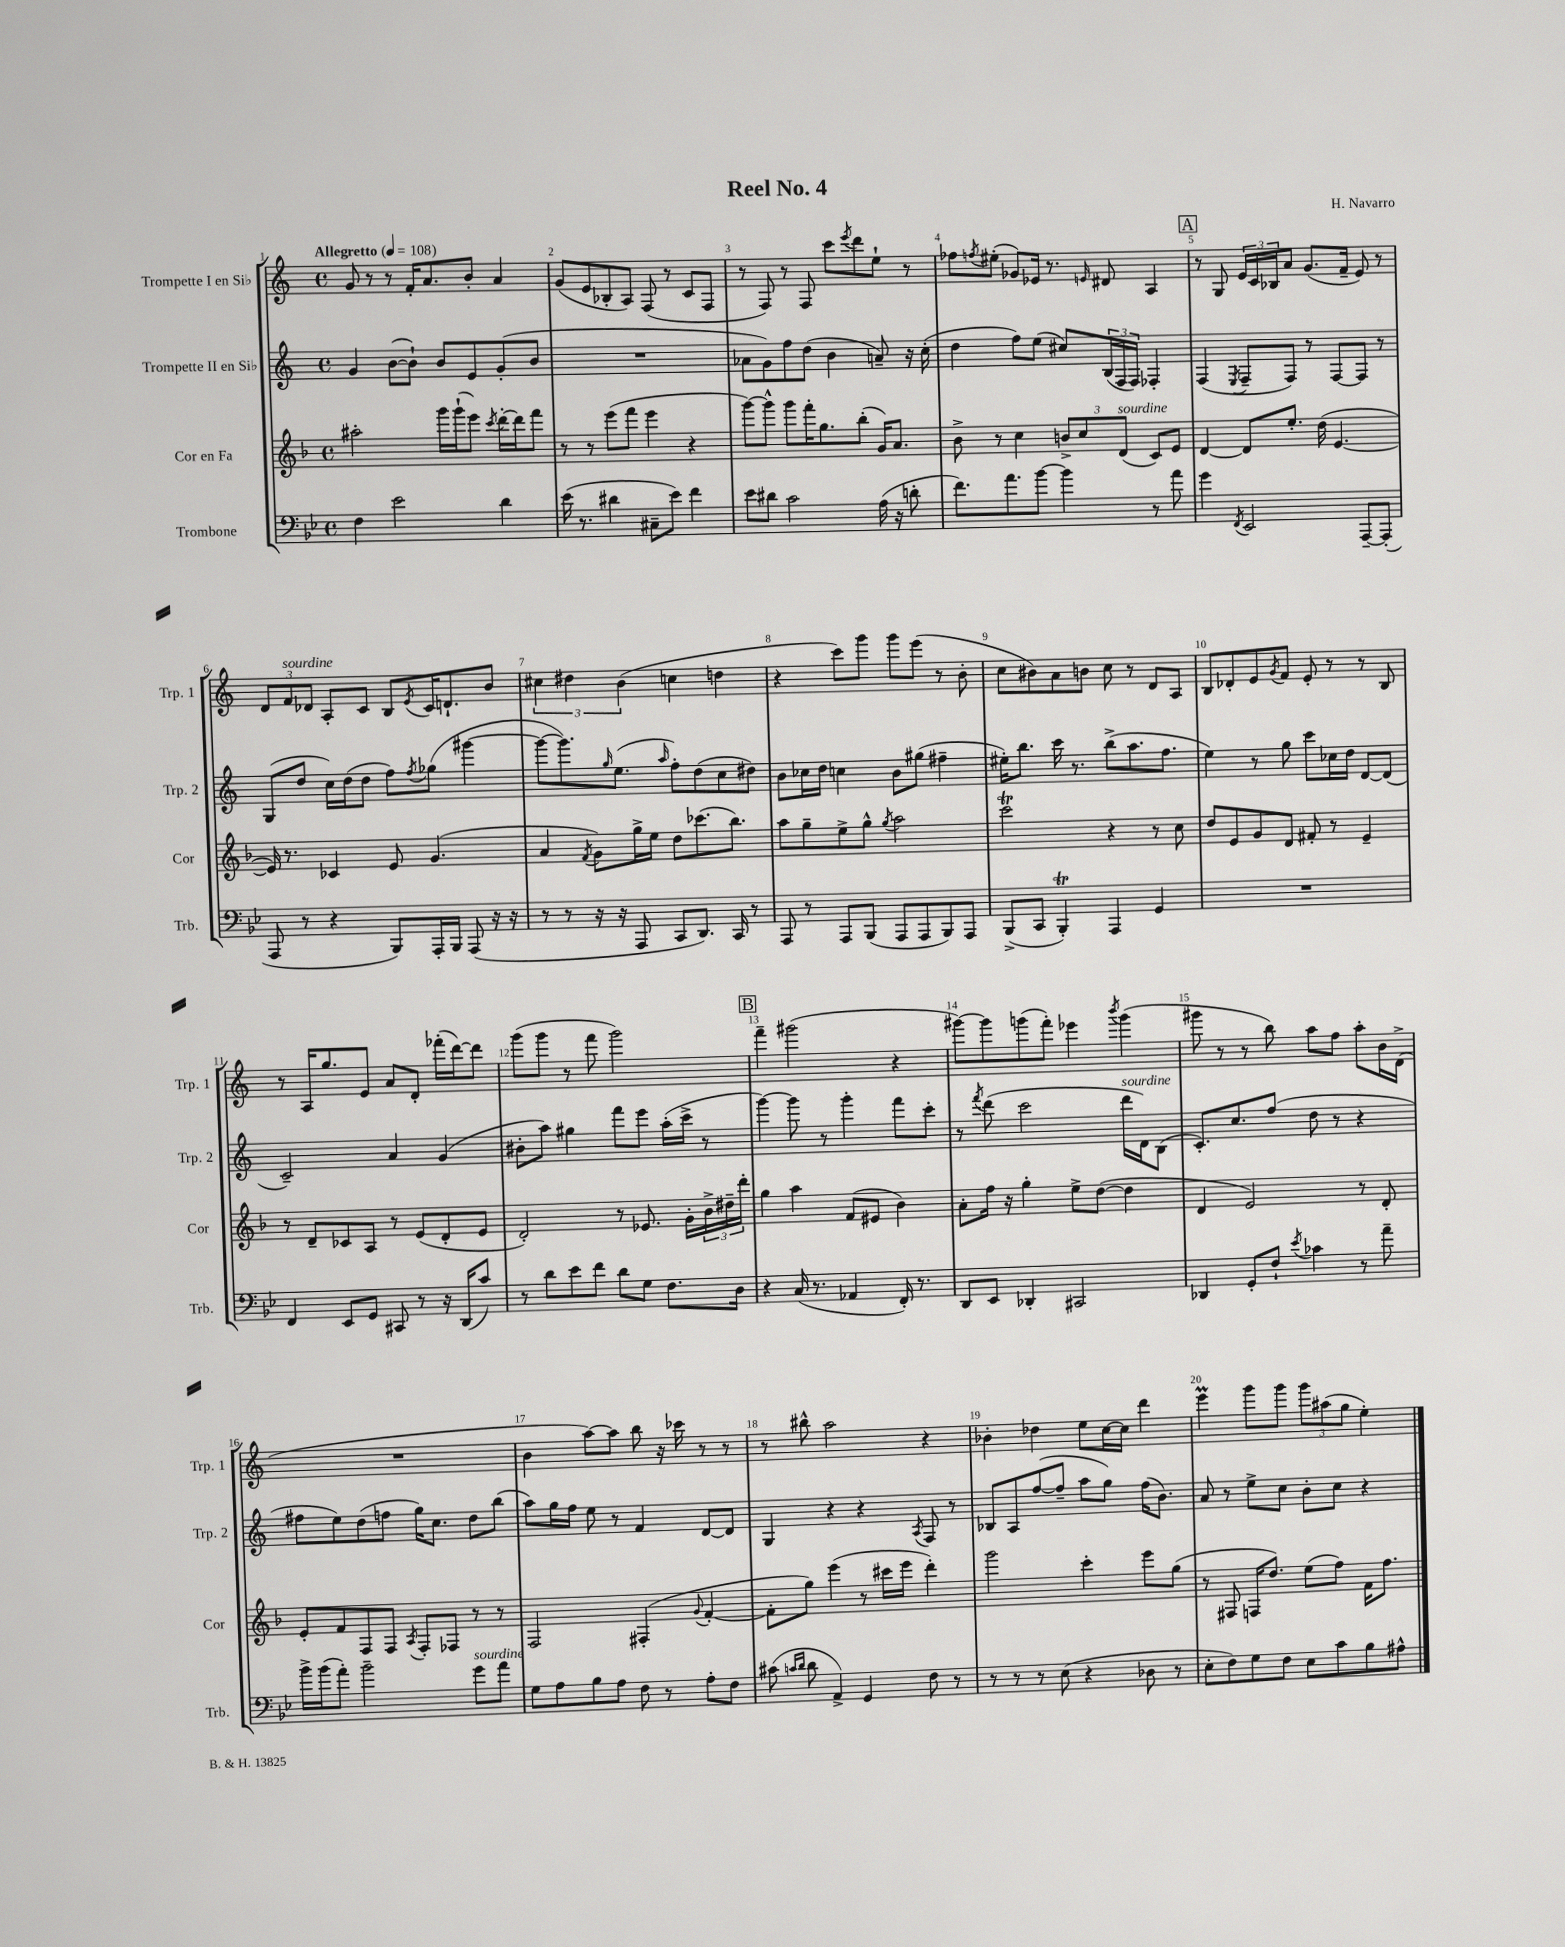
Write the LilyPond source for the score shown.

\header { title = "Reel No. 4" composer = "H. Navarro" }
<<
\new StaffGroup <<
\new Staff = "s0" \with { instrumentName = "Trompette I en Sib" shortInstrumentName = "Trp. 1" } {
    \clef treble \key c \major \defaultTimeSignature \time 4/4 \tempo "Allegretto" 4 = 108
    g'8 r8 r8 f'16-. a'8. b'8-. a'4 |
    g'8( e'8 bes8-. a8) f8( r8 c'8 f8 |
    r8 f8) r8 f8 c'''8 \acciaccatura { e'''8 } d'''8 e''8-! r8 |
    fes''8 \acciaccatura { f''8 } eis''8-.( ges'8) ees'16 r8. \grace { e'16 } dis'8 a4 |
    \mark \markup { \box "A" } r8 g8 \tuplet 3/2 { e'16 c'16 bes16 } a'8 g'8.( f'16-- e'8) r8 |
    \tuplet 3/2 { d'8 f'8^\markup { \italic "sourdine" } des'8 } a8-. c'8 b8 \acciaccatura { e'8 } c'16 d'8.-! b'8 |
    \tuplet 3/2 { cis''4 dis''4 b'4( } c''4 d''4 |
    r4 c'''8) g'''8 g'''8 e'''8( r8 b'8-. |
    c''8 bis'8) a'8 b'8 c''8 r8 d'8 a8 |
    b8 des'8-. e'8 \acciaccatura { g'8 } f'8 e'8-. r8 r8 b8 |
    r8 a16 g''8. e'8 a'8 d'8-. fes'''16-.( d'''16~) d'''8 |
    g'''8( g'''8 r8 f'''8 g'''2) |
    \mark \markup { \box "B" } f'''4-- gis'''2( r4 |
    gis'''8~) gis'''8 g'''8( f'''8-.) ees'''4 \acciaccatura { b'''8 } g'''4( |
    gis'''8 r8 r8 b''8) a''8 f''8 a''8-. b'16 d'16->( |
    R1 |
    b'4 a''8~) a''8 b''8 r16 ces'''16 r8 r8 |
    r8 bis''8-^ a''2 r4 |
    bes'4-. des''4 e''8 c''16~ c''16 d'''4 |
    e'''4\prall g'''8 g'''8 \tuplet 3/2 { g'''8 ais''8( g''8 } e''4-.) \bar "|." |
}
\new Staff = "s1" \with { instrumentName = "Trompette II en Sib" shortInstrumentName = "Trp. 2" } {
    \clef treble \key c \major \defaultTimeSignature \time 4/4
    g'4 b'8~( b'8-!) b'8 e'8 g'8-.( b'8 |
    R1 |
    aes'8 g'8) f''8 d''8( b'4 a'8--) r16 c''16-.( |
    d''4 f''8) e''8( cis''8) \tuplet 3/2 { b16( f16 f16) } fes4-. |
    \mark \markup { \box "A" } f4( \acciaccatura { e8 } f8-- f8) r8 f8~ f8 r8 |
    g8( d''8 c''16) d''16( d''8 f''8) \acciaccatura { f''8 } ges''8( gis'''4~ |
    gis'''8~ gis'''8.) \grace { g''16 } e''8.( \grace { a''16 } f''8-.) d''8( c''8 dis''8) |
    b'8 ces''16 d''16 c''4 b'8 gis''8( fis''4-- |
    eis''16-.) b''8. c'''16 r8. b''8->( a''8. f''8. |
    e''4) r8 g''8 c'''8 ces''16 d''16 d'8~ d'8( |
    c'2--) a'4 g'4( |
    bis'8-. a''8) gis''4 f'''8 e'''8 a''16-.( c'''16-> r8 |
    \mark \markup { \box "B" } g'''4~) g'''8 r8 g'''4-. f'''8 c'''8-. |
    r8 \acciaccatura { f'''8 } d'''8( c'''2 d'''16^\markup { \italic "sourdine" } d'16) b8( |
    c'8.-.) c''8. f''8( d''8 r8 r4 |
    fis''8 e''8) d''8( f''8 g''16) c''8. d''8 b''8( |
    a''8) g''16 f''16 e''8 r8 f'4 d'8~ d'8 |
    g4 r4 r4 \acciaccatura { a8 } f8 r8 |
    bes8 a8 f''8~( f''8-- a''8 g''8) f''16( b'8.) |
    a'8 r8 e''8-> c''8 b'8-. c''8 r4 \bar "|." |
}
\new Staff = "s2" \with { instrumentName = "Cor en Fa" shortInstrumentName = "Cor" } {
    \clef treble \key f \major \defaultTimeSignature \time 4/4
    ais''2-. g'''16 g'''16-!( e'''8) \acciaccatura { c'''8 } d'''16~-. d'''16 f'''8 |
    r8 r8 e'''8( f'''8 e'''4 r4 |
    g'''8~) g'''8-^ g'''8 f'''16-. g''8. bes''8-.( g'16) a'8. |
    bes'8-> r8 c''4 \tuplet 3/2 { b'8-> c''8 d'8^\markup { \italic "sourdine" }( } c'8) e'8 |
    \mark \markup { \box "A" } d'4~ d'8 e''8.-. d''16( e'4.~ |
    e'16) r8. ces'4 e'8 g'4.( |
    a'4 \acciaccatura { f'8 } g'8) g''16-> e''16 d''8 ces'''8.( bes''8.) |
    a''8 g''8-- e''8-> g''8-^ \acciaccatura { g''8 } a''2 |
    c'''2\trill r4 r8 c''8 |
    d''8 e'8 g'8 d'8 fis'8-. r8 e'4-- |
    r8 d'8-- ces'8 a8 r8 e'8( d'8-. e'8 |
    d'2-.) r8 ees'8. g'16-. \tuplet 3/2 { bes'16-> dis''16-- d'''16-. } |
    \mark \markup { \box "B" } g''4 a''4 f'8( eis'8 bes'4) |
    a'8-. f''16 r16 g''4-. e''8-> d''8~( d''4 |
    d'4 e'2) r8 d'8-. |
    e'8-. f'8 f8 f8 \acciaccatura { a8 } f8-. fes8 r8 r8 |
    f2 fis4-.( \appoggiatura { g'8 } f'4~-. |
    f'8-. g''8) e'''4( r8 cis'''16 e'''16 d'''4-.) |
    g'''2 c'''4-. e'''8 g''8( |
    r8 fis8 f16 d''8.) e''8( f''8) f'16 f''8. \bar "|." |
}
\new Staff = "s3" \with { instrumentName = "Trombone" shortInstrumentName = "Trb." } {
    \clef bass \key bes \major \defaultTimeSignature \time 4/4
    f4 ees'2 d'4 |
    ees'16( r8. dis'4 cis8-- ees'8) f'4 |
    ees'8 dis'8 c'2 a16( r16 d'8-. |
    f'8.) a'8. bes'8~ bes'4 r8 a'8 |
    \mark \markup { \box "A" } g'4 \acciaccatura { f,8 } ees,2 a,,8~-- a,,8-.( |
    a,,8 r8 r4 bes,,8) a,,16-. bes,,16 a,,8( r16 r16 |
    r8 r8 r16 r16 a,,8 c,8 d,8.) c,16 r8 |
    a,,8 r8 a,,8 bes,,8( a,,8 a,,8 bes,,8) a,,8 |
    bes,,8->( c,8 bes,,4-.\trill) a,,4 g,4 |
    R1 |
    f,4 ees,8 g,8 cis,8 r8 r16 d,16( c'8) |
    r8 d'8 ees'8 f'8 d'8 g8 f8. d16 |
    \mark \markup { \box "B" } r4 c16( r8. aes,4 f,16-.) r8. |
    d,8 ees,8 des,4-. cis,2 |
    des,4 g,8-. f8-! \acciaccatura { ees'8 } ces'4 r8 a'8-- |
    bes'16-> bes'16( a'8-.) bes'2-- g'8^\markup { \italic "sourdine" } a'8 |
    g8 a8 bes8 a8 f8 r8 a8-. f8 |
    cis'8( \grace { c'16 d'16 } d'8 a,4->) g,4 f8 r8 |
    r8 r8 r8 ees8( r4 des8 r8 |
    ees8-. f8) g8 f8 ees8 c'8 bes8 ais8-^ \bar "|." |
}
>>
>>
\layout { \context { \Score \override BarNumber.break-visibility = ##(#f #t #t) barNumberVisibility = #all-bar-numbers-visible } }
